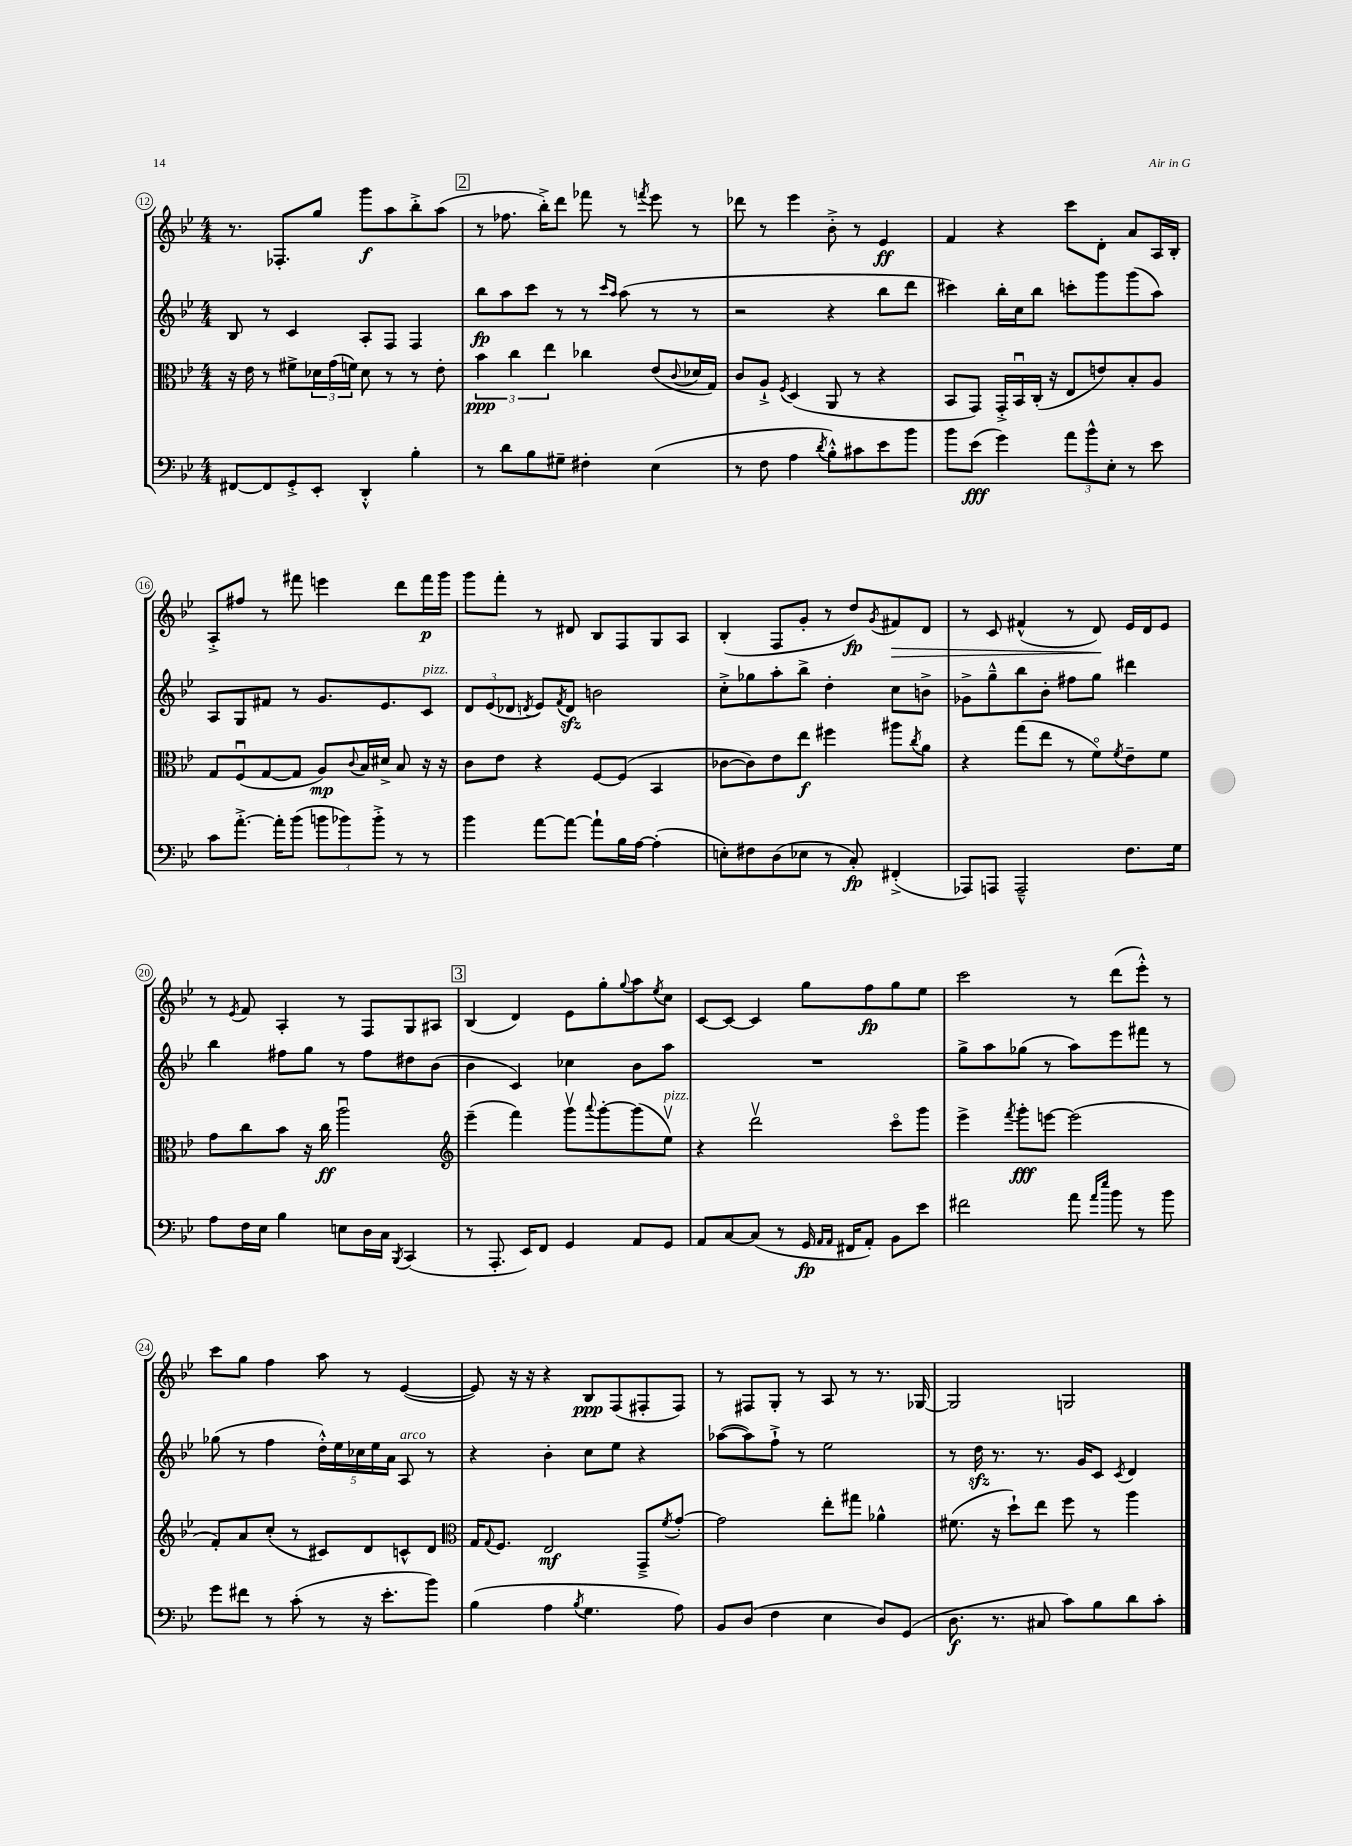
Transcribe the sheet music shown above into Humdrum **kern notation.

**kern	**dynam	**kern	**dynam	**kern	**dynam	**kern	**dynam
*part4	*part4	*part3	*part3	*part2	*part2	*part1	*part1
*staff4	*staff4	*staff3	*staff3	*staff2	*staff2	*staff1	*staff1
*clefF4	*	*clefC3	*	*clefG2	*	*clefG2	*
*k[b-e-]	*	*k[b-e-]	*	*k[b-e-]	*	*k[b-e-]	*
*M4/4	*	*M4/4	*	*M4/4	*	*M4/4	*
=12	=12	=12	=12	=12	=12	=12	=12
[8FF#X/L	.	16r	.	8B-/	.	8.r	.
.	.	16e-\	.	.	.	.	.
8FF#/]	.	8r	.	8r	.	.	.
.	.	.	.	.	.	8.F-X'/L	.
8GG'^/	.	8f#X^\L	.	4c/	.	.	.
8EE-'/J	.	24d-X\L	.	.	.	8gg/J	.
.	.	(24g\	.	.	.	.	.
.	.	24fn\JJ)	.	.	.	.	.
4DD'^^/	.	8d-\	.	8A'/L	.	8ggg\L	f
.	.	8r	.	8F/J	.	8aa\	.
4B-'\	.	8r	.	4F/	.	8bb-'^\	.
.	.	8e-'\	.	.	.	(8aa\J	.
!!LO:REH:place=s1:t=2
=13	=13	=13	=13	=13	=13	=13	=13
8r	.	6b-\	ppp	8bb-\L	fp	8r	.
8d\L	.	.	.	8aa\	.	8.ff-X\	.
.	.	6cc\	.	.	.	.	.
8B-\	.	.	.	8ccc\J	.	.	.
.	.	.	.	.	.	16bb-'^\KL)	.
.	.	6ee-\	.	.	.	.	.
8G#X~\J	.	.	.	8r	.	8ddd\J	.
4F#X'\	.	4cc-X\	.	8r	.	8fff-X\	.
.	.	.	.	16qqccc/LL	.	.	.
.	.	.	.	16qqaa/JJ	.	.	.
.	.	.	.	(8aa\	.	8r	.
.	.	.	.	.	.	8qfffn/	.
(4E-\	.	(8e-/L	.	8r	.	8eee-\	.
.	.	8qqc/	.	.	.	.	.
.	.	16d-X/L	.	8r	.	8r	.
.	.	16G/JJ)	.	.	.	.	.
=14	=14	=14	=14	=14	=14	=14	=14
8r	.	8c/L	.	2r	.	8ddd-X\	.
8F\	.	8A`^/J	.	.	.	8r	.
.	.	8qF/	.	.	.	.	.
4A\	.	(4D/	.	.	.	4eee-\	.
8qd/	.	.	.	.	.	.	.
8B-'^^\L)	.	8AA/	.	4r	.	8b-'^\	.
8c#X\	.	8r	.	.	.	8r	.
8e-\	.	4r	.	8bb-\L	.	4e-/	ff
8b-\J	.	.	.	8ddd\J	.	.	.
=15	=15	=15	=15	=15	=15	=15	=15
8b-\L	.	8BB-/L	.	4ccc#X\)	.	4f/	.
(8e-\J	fff	8GG/J)	.	.	.	.	.
4g\)	.	16GG'^/LL	.	16bb-'\LL	.	4r	.
.	.	16BB-u/	.	16cc\J	.	.	.
.	.	(16C'/JJ	.	8bb-\J	.	.	.
.	.	16r	.	.	.	.	.
12a\L	.	8E-/L	.	8cccn'\L	.	8ccc\L	.
12b-^^\	.	.	.	.	.	.	.
.	.	8en/)	.	8ggg\	.	8d'\J	.
12E-'\J	.	.	.	.	.	.	.
8r	.	8B-'/	.	(8ggg\	.	8a/L	.
8e-\	.	8A/J	.	8aa\J)	.	16A/L	.
.	.	.	.	.	.	16B-'/JJ	.
!!LO:LB:g=z
=16	=16	=16	=16	=16	=16	=16	=16
8c\L	.	8G/L	.	8A/L	.	8A'^/L	.
[8.a'^\J	.	(8Fu/	.	8G/	.	8ff#X/J	.
.	.	[8G/	.	8f#X/J	.	8r	.
16a'\KL]	.	.	.	.	.	.	.
(8b-\J	.	8G/J]	.	8r	.	8fff#X\	.
12bn\L	.	8A/L)	mp	8.g/L	.	4eeen\	.
12b-X\)	.	.	.	.	.	.	.
.	.	8qqc/	.	.	.	.	.
.	.	16B-/L	.	.	.	.	.
12b-'^\J	.	.	.	.	.	.	.
.	.	16d#X^/JJ	.	8.e-/	.	.	.
8r	.	8B-/	.	.	.	8ddd\L	.
!	!	!	!	!LO:TX:a:i:t=pizz.	!	!	!
8r	.	16r	.	8c/J	.	16fff#\L	p
.	.	16r	.	.	.	16ggg\JJ	.
=17	=17	=17	=17	=17	=17	=17	=17
4b-\	.	8c\L	.	12d/L	.	8ggg\L	.
.	.	.	.	(12e-/	.	.	.
.	.	8e-\J	.	.	.	8fff'\J	.
.	.	.	.	12d-X/J	.	.	.
.	.	.	.	8qdn/	.	.	.
[8a\L	.	4r	.	8e-/L)	.	8r	.
.	.	.	.	8qf/	.	.	.
8a\J_	.	.	.	8dzz/J	.	8d#X/	.
8a`\L]	.	[8F/L	.	2bn\	.	8B-/L	.
16B-\L	.	(8F/J]	.	.	.	8F/	.
[16A\JJ	.	.	.	.	.	.	.
(4A'\]	.	4BB-/	.	.	.	8G/	.
.	.	.	.	.	.	8A/J	.
=18	=18	=18	=18	=18	=18	=18	=18
8En'\L)	.	[8c-X\L	.	8cc'^\L	.	(4B-'/	.
8F#X\	.	8c-\])	.	8gg-X\	.	.	.
(8D\	.	8e-\	.	8aa'\	.	8F/L	.
8E-X\J	.	8ee-\J	f	8bb-^\J	.	8g'/J	.
8r	.	4ff#X\	.	4dd'\	.	8r	.
8C'/)	fp	.	.	.	.	8dd/L)	fp
.	.	.	.	.	.	8qg/	.
!	!	!	!	!	!	!	!LO:HP:b
(4FF#X'^/	.	8aa#X\L	.	8cc\L	.	8f#X/	>
.	.	8qcc/	.	.	.	.	.
.	.	8a\J	.	8bn^\J	.	8d/J	.
=19	=19	=19	=19	=19	=19	=19	=19
8AAA-X/L)	.	4r	.	8g-X^\L	.	8r	.
8AAAn/J	.	.	.	8gg~^^\	.	8c/	.
2AAA~^^/	.	(8gg\L	.	8bb-\	.	(4f#X^^/	.
.	.	8ee-\J	.	8b-'\J	.	.	.
.	.	8r	.	8ff#X\L	.	8r	.
.	.	8f\L)	.	8gg\J	.	8d/)	.
.	.	8qf/	.	.	.	.	.
8.F\L	.	8e-~\	.	4ddd#X\	.	16e-/LL	]
.	.	.	.	.	.	16d/J	.
.	.	8f\J	.	.	.	8e-/J	.
16G\Jk	.	.	.	.	.	.	.
!!LO:LB:g=z
=20	=20	=20	=20	=20	=20	=20	=20
8A\L	.	8g\L	.	4bb-\	.	8r	.
.	.	.	.	.	.	8qe-/	.
16F\L	.	8cc\	.	.	.	8f/	.
16E-\JJ	.	.	.	.	.	.	.
4B-\	.	8b-\J	.	8ff#X\L	.	4A'/	.
.	.	16r	.	8gg\J	.	.	.
.	.	16cc\	ff	.	.	.	.
8En\L	.	2aau\	.	8r	.	8r	.
16D\L	.	.	.	8ff#\L	.	8F/L	.
16C\JJ	.	.	.	.	.	.	.
8qBBB-/	.	.	.	.	.	.	.
(4CC/	.	.	.	8dd#X\	.	8G/	.
.	.	.	.	(8b-\J	.	8A#X/J	.
!!LO:REH:place=s1:t=3
=21	=21	=21	=21	=21	=21	=21	=21
*	*	*clefG2	*	*	*	*	*
8r	.	(4eee-~\	.	4b-\	.	(4B-/	.
8.AAA'/	.	.	.	.	.	.	.
.	.	4fff\)	.	4c/)	.	4d/)	.
16EE-/KL)	.	.	.	.	.	.	.
8FF/J	.	.	.	.	.	.	.
4GG/	.	8gggv\L	.	4cc-X\	.	8e-\L	.
.	.	8qqaaa/	.	.	.	.	.
.	.	[8ggg'\	.	.	.	8gg'\	.
.	.	.	.	.	.	8qqgg/	.
8AA/L	.	(8ggg\]	.	8b-\L	.	8aa\	.
.	.	.	.	.	.	8qee-/	.
!	!	!LO:TX:a:i:t=pizz.	!	!	!	!	!
8GG/J	.	8ee-v\J)	.	8aa\J	.	8cc\J	.
=22	=22	=22	=22	=22	=22	=22	=22
8AA/L	.	4r	.	1r	.	[8c/L	.
[8C/	.	.	.	.	.	8c/J_	.
(8C/J]	.	2dddv\	.	.	.	4c/]	.
8r	.	.	.	.	.	.	.
16GG/	fp	.	.	.	.	8gg\L	.
16qqAA/LL	.	.	.	.	.	.	.
16qqAA/JJ	.	.	.	.	.	.	.
16FF#X/KL	.	.	.	.	.	.	.
8AA'/J)	.	.	.	.	.	8ff\	fp
8BB-\L	.	8ccc\L	.	.	.	8gg\	.
8e-\J	.	8ggg\J	.	.	.	8ee-\J	.
=23	=23	=23	=23	=23	=23	=23	=23
2f#X\	.	4eee-^\	.	8gg^\L	.	2ccc\	.
.	.	.	.	8aa\	.	.	.
.	.	8qfff/	.	.	.	.	.
.	.	8ggg'\L	fff	(8gg-X\J	.	.	.
.	.	[8eeen\J	.	8r	.	.	.
8a\	.	(2eee\]	.	8aa\L)	.	8r	.
16qqa/LL	.	.	.	.	.	.	.
16qqee-/JJ	.	.	.	.	.	.	.
8b-\	.	.	.	8eee-\	.	(8ddd\L	.
8r	.	.	.	8fff#X\J	.	8eee-'^^\J)	.
8b-\	.	.	.	8r	.	8r	.
!!LO:LB:g=z
=24	=24	=24	=24	=24	=24	=24	=24
8g\L	.	8f'/L)	.	(8gg-X\	.	8ccc\L	.
8f#X\J	.	8a/	.	8r	.	8gg\J	.
8r	.	(8cc'/J	.	4ff\	.	4ff\	.
(8c'\	.	8r	.	.	.	.	.
8r	.	8c#X/L)	.	20dd'^^\LL)	.	8aa\	.
.	.	.	.	20ee-\	.	.	.
.	.	.	.	20cc-X\	.	.	.
16r	.	8d/	.	.	.	8r	.
.	.	.	.	20ee-\	.	.	.
8.e-'\L	.	.	.	.	.	.	.
.	.	.	.	20a\JJ	.	.	.
!	!	!	!	!LO:TX:a:i:t=arco	!	!	!
.	.	8cn^^/	.	8A/	.	([4e-/	.
8b-\J)	.	8d/J	.	8r	.	.	.
=25	=25	=25	=25	=25	=25	=25	=25
*	*	*clefC3	*	*	*	*	*
(4B-\	.	16G/KL	.	4r	.	8e-/])	.
.	.	8qqG/	.	.	.	.	.
.	.	8.F/J	.	.	.	.	.
.	.	.	.	.	.	16r	.
.	.	.	.	.	.	16r	.
4A\	.	2E-/	mf	4b-'\	.	4r	.
8qB-/	.	.	.	.	.	.	.
4.G\	.	.	.	8cc\L	.	8B-/L	ppp
.	.	.	.	8ee-\J	.	(8F/	.
.	.	8GG~^/L	.	4r	.	8F#X'/	.
.	.	8qf/	.	.	.	.	.
8A\)	.	[8g'/J	.	.	.	8F#/J)	.
=26	=26	=26	=26	=26	=26	=26	=26
8BB-/L	.	2g\]	.	([8aa-X\L	.	8r	.
(8D/J	.	.	.	8aa-\])	.	8F#X/L	.
4F\	.	.	.	8ff`^\J	.	8G'/J	.
.	.	.	.	8r	.	8r	.
4E-\	.	8ee-'\L	.	2ee-\	.	8A/	.
.	.	8gg#X\J	.	.	.	8r	.
8D/L)	.	4a-X^^\	.	.	.	8.r	.
(8GG/J	.	.	.	.	.	.	.
.	.	.	.	.	.	[16G-X/	.
=27	=27	=27	=27	=27	=27	=27	=27
8.D\	f	(8.f#X\	.	8r	.	2G-/]	.
.	.	.	.	16ddzz\	.	.	.
8.r	.	16r	.	8.r	.	.	.
.	.	8dd`\L)	.	.	.	.	.
8C#X/	.	8ee-\J	.	8.r	.	.	.
8c\L)	.	8ff\	.	.	.	2Gn/	.
.	.	.	.	16g/KL	.	.	.
8B-\	.	8r	.	8c/J	.	.	.
.	.	.	.	8qc/	.	.	.
8d\	.	4aa\	.	4d/	.	.	.
8c'\J	.	.	.	.	.	.	.
==	==	==	==	==	==	==	==
*-	*-	*-	*-	*-	*-	*-	*-
